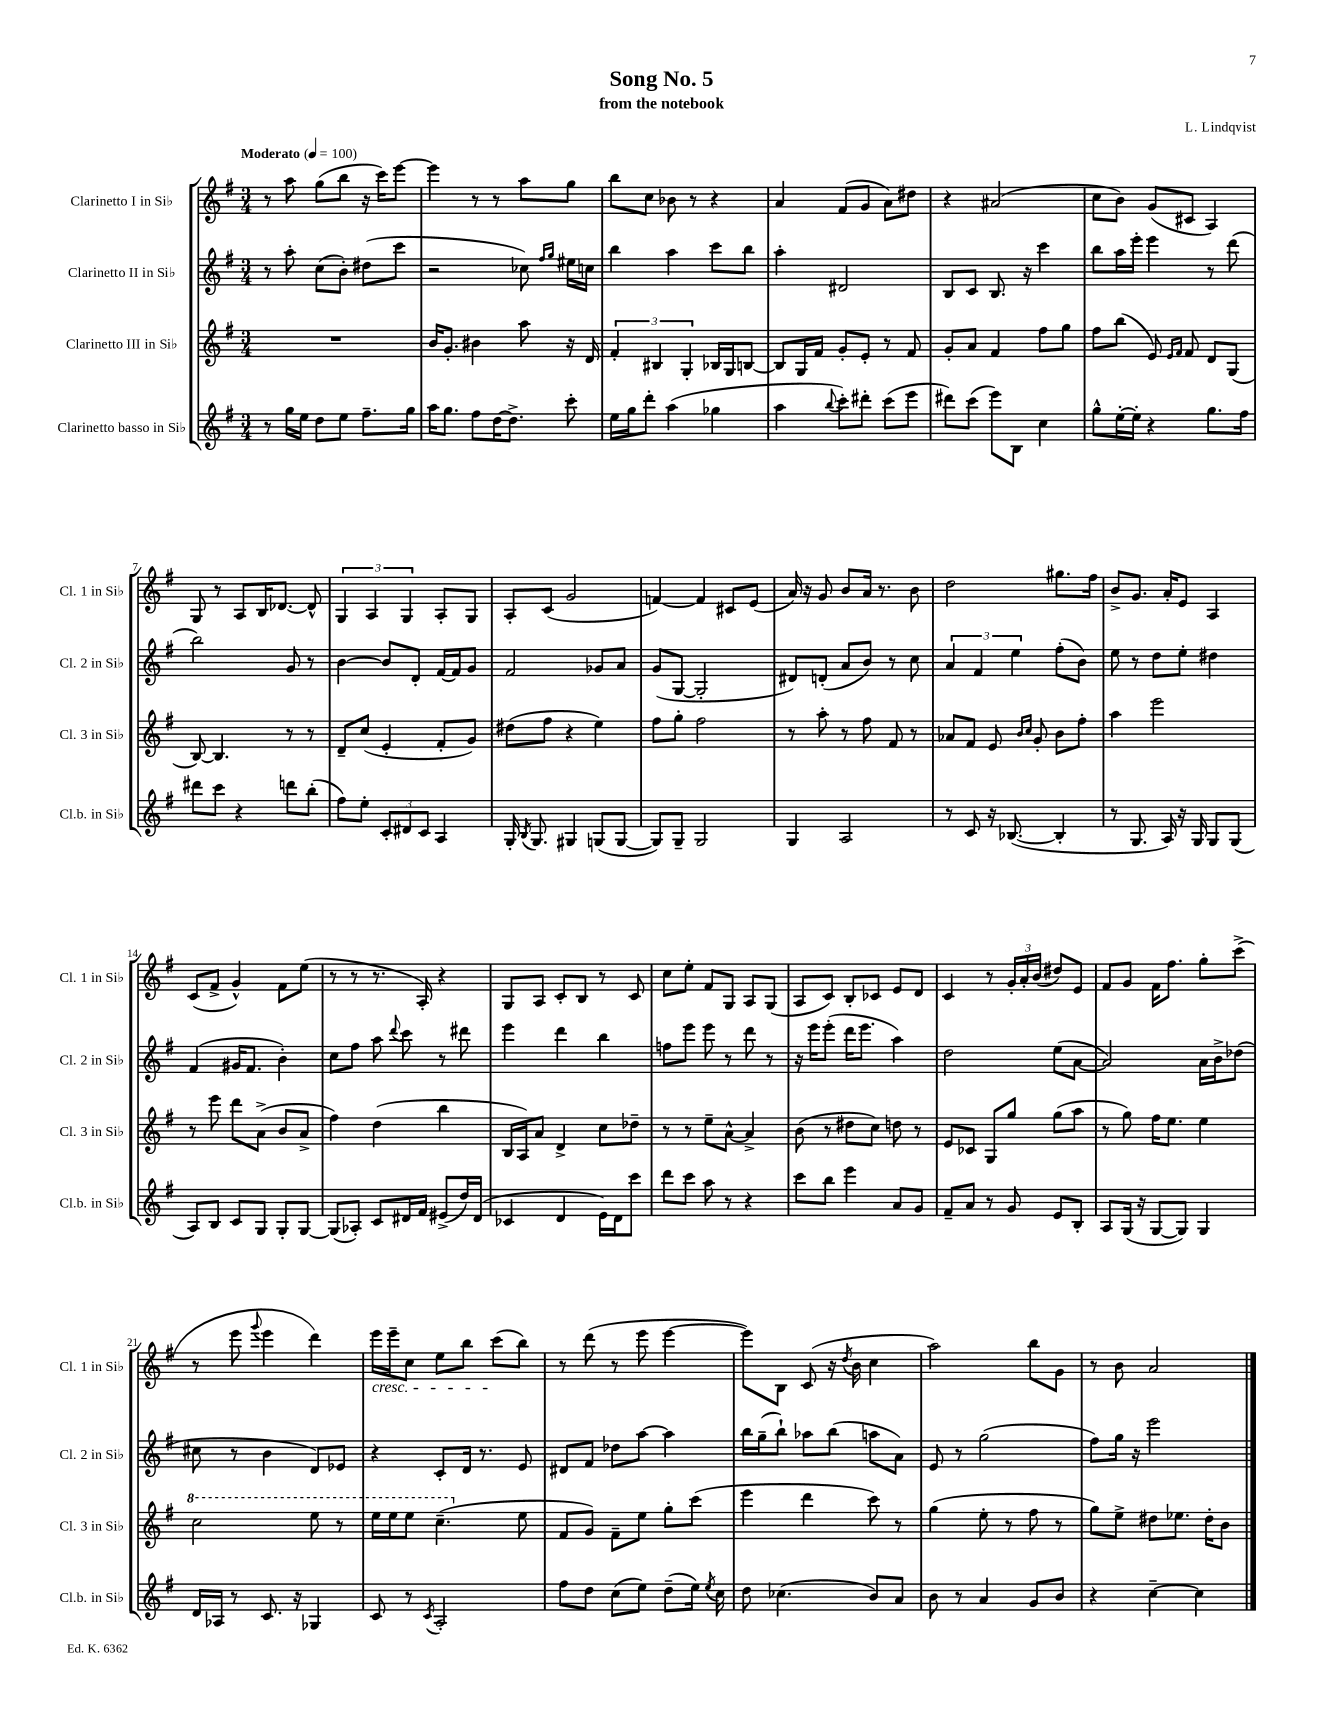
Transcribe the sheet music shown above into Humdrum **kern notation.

**kern	**kern	**kern	**kern
*staff4	*staff3	*staff2	*staff1
*clefG2	*clefG2	*clefG2	*clefG2
*k[f#]	*k[f#]	*k[f#]	*k[f#]
*M3/4	*M3/4	*M3/4	*M3/4
*MM100	*MM100	*MM100	*MM100
8r	2.r	8r	8r
16gg	.	8aa'	8aa
16ee	.	.	.
8dd	.	(8cc	(8gg
8ee	.	8b')	8bb
8.ff#~	.	(8dd#	16r
.	.	.	16ccc)
.	.	8ccc	[8eee
16gg	.	.	.
=	=	=	=
16aa	16b	2r	4eee]
8.gg	8.g'	.	.
8ff#	4b#	.	8r
[16dd	.	.	8r
8.dd^]	.	.	.
.	8aa	8cc-)	8aa
.	.	16qqff#	.
.	.	16qqgg	.
8ccc'	16r	16ee#	8gg
.	16d	16cc	.
=	=	=	=
16ee	6f#'	4bb	8bb
16gg	.	.	.
8ddd'	.	.	8cc
.	6B#	.	.
(4aa	.	4aa	8b-
.	6G'	.	.
.	.	.	8r
4gg-	16B-	8ccc	4r
.	16G	.	.
.	[8B	8bb	.
=	=	=	=
4aa	8B]	4aa'	4a
.	16G	.	.
.	16f#	.	.
8qqbb	.	.	.
8ccc')	8g'	2d#	(8f#
8ddd#'	8e'	.	8g
(8ccc	8r	.	8a)
8eee	8f#	.	8dd#
=	=	=	=
8ddd#)	8g'	8B	4r
(8ccc	8a	8c	.
8eee)	4f#	8.B	(2a#
8B	.	.	.
.	.	16r	.
4cc	8ff#	4ccc	.
.	8gg	.	.
=	=	=	=
8gg^^	8ff#	8bb	8cc
[16ee'	(8bb	16aa	8b)
16ee']	.	16eee'	.
4r	8e)	4eee	(8g
.	16qqe	.	.
.	16qqf#	.	.
.	8f#	.	8c#
8.gg	8d	8r	4A)
.	(8G	(8ddd	.
16ff#	.	.	.
=	=	=	=
8ddd#	[8B)	2bb)	8G
8ccc	4.B]	.	8r
4r	.	.	8A
.	.	.	16B
.	.	.	[8.d-
8ddd	8r	8g	.
(8bb'	8r	8r	8d-^^]
=	=	=	=
8ff#)	8d~	[4b	6G
8ee'	(8cc	.	.
.	.	.	6A
12c'	4e'	8b]	.
12d#	.	.	6G
.	.	8d'	.
12c	.	.	.
4A	8f#'	[16f#	8A'
.	.	16f#]	.
.	8g)	8g	8G
=	=	=	=
16G'	(8dd#	2f#	8A'
8qB	.	.	.
8.G	.	.	.
.	8ff#	.	(8c
4G#	4r	.	2g
(8G	4ee)	8g-	.
[8G	.	8a	.
=	=	=	=
8G])	8ff#	(8g	[4f)
8G~	8gg'	[8G	.
2G	2ff#	2G']	4f]
.	.	.	8c#
.	.	.	(8e
=	=	=	=
4G	8r	8d#)	16a)
.	.	.	16r
.	8aa'	(8d'	8g
2A	8r	8a	8b
.	8ff#	8b)	16a
.	.	.	8.r
.	8f#	8r	.
.	8r	8cc	8b
=	=	=	=
8r	8a-	6a	2dd
8c	8f#	.	.
.	.	6f#	.
16r	8e	.	.
([8.B-	.	.	.
.	.	6ee	.
.	16qqb	.	.
.	16qqcc	.	.
.	8g'	.	.
4B-']	8b	(8ff#'	8.gg#
.	8ff#'	8b)	.
.	.	.	16ff#
=	=	=	=
8r	4aa	8ee	8b^
8.G	.	8r	8.g
.	2eee	8dd	.
16A)	.	.	16a'
16r	.	8ee'	8e
16G	.	.	.
8G	.	4dd#	4A
(8G	.	.	.
=	=	=	=
8A)	8r	(4f#	(8c
8B	8eee	.	8f#^
8c	8ddd	16g#	4g^^)
.	.	8.f#	.
8G	(8a^	.	.
8G'	8b	4b')	8f#
[8G	8a^	.	(8ee
=	=	=	=
(8G]	4ff#)	8cc	8r
8A-')	.	8ff#	8r
8c	(4dd	8aa	8.r
.	.	8qqddd	.
16d#	.	8ccc	.
16f#	.	.	16A')
(8e#^	4bb	8r	4r
16dd)	.	8ddd#	.
(16d#	.	.	.
=	=	=	=
4c-	16B	4eee	8G
.	16A)	.	.
.	8a	.	8A
4d	4d^	4ddd	8c'
.	.	.	8B
16e)	8cc	4bb	8r
16d	.	.	.
8ccc	8dd-~	.	8c
=	=	=	=
8ddd	8r	8ff	8cc
8ccc	8r	8eee	8ee'
8aa	8ee~	8eee	8f#
8r	[8a^^	8r	8G
4r	4a^]	8ddd	8A
.	.	8r	(8G
=	=	=	=
8ccc	(8b	16r	8A
.	.	16eee	.
8bb	8r	(8eee'	8c)
4eee	8dd#	16ddd	8B'
.	.	8.eee	.
.	8cc)	.	8c-
8a	8dd	4aa)	8e
8g	8r	.	8d
=	=	=	=
8f#~	8e	2dd	4c
8a	8c-	.	.
8r	8G	.	8r
8g	8gg	.	24g'
.	.	.	24a'
.	.	.	(24b
8e	(8gg	(8ee	8dd#)
8B'	8aa	[8a	8e
=	=	=	=
8A	8r	2a])	8f#
(16G	8gg)	.	8g
16r	.	.	.
[8G	16ff#	.	16f#
.	8.ee	.	8.ff#
8G])	.	.	.
4G	4ee	16a	8gg'
.	.	16b^	.
.	.	(8dd-	(8ccc^
=	=	=	=
16d	2ccc	8cc#	8r
16A-	.	.	.
8r	.	8r	8eee
.	.	.	8qqggg
8.c	.	4b	4eee
16r	.	.	.
4G-	8eee	8d)	4ddd)
.	8r	8e-	.
=	=	=	=
8c	16eee	4r	16eee
.	16eee	.	16eee~
8r	8eee	.	8cc
8qc	.	.	.
2A'	(4.ccc~	8c'	8ee
.	.	16d	8bb
.	.	8.r	.
.	.	.	(8ccc
.	8ee	8e	8bb)
=	=	=	=
8ff#	8f#	8d#	8r
8dd	8g)	8f#	(8ddd
(8cc	8f#~	8dd-	8r
8ee)	8ee	[8aa	8eee
(8dd~	8gg'	4aa]	[4eee
16ee)	(8ccc	.	.
8qee	.	.	.
16cc	.	.	.
=	=	=	=
8dd	4eee	16bb	8eee])
.	.	(16gg~	.
(4.cc-	.	8bb`)	8B
.	4ddd	8aa-	(8c
.	.	(8bb	16r
.	.	.	8qdd
.	.	.	16b
8b)	8ccc)	8aa	4cc
8a	8r	8a)	.
=	=	=	=
8b	(4gg	8e	2aa)
8r	.	8r	.
4a	8ee'	(2gg	.
.	8r	.	.
8g	8ff#	.	8bb
8b	8r	.	8g
=	=	=	=
4r	8gg)	8ff#)	8r
.	8ee^	16gg	8b
.	.	16r	.
[4cc~	8dd#	2eee	2a
.	8.ee-	.	.
4cc]	.	.	.
.	16dd#'	.	.
.	8b	.	.
==	==	==	==
*-	*-	*-	*-
